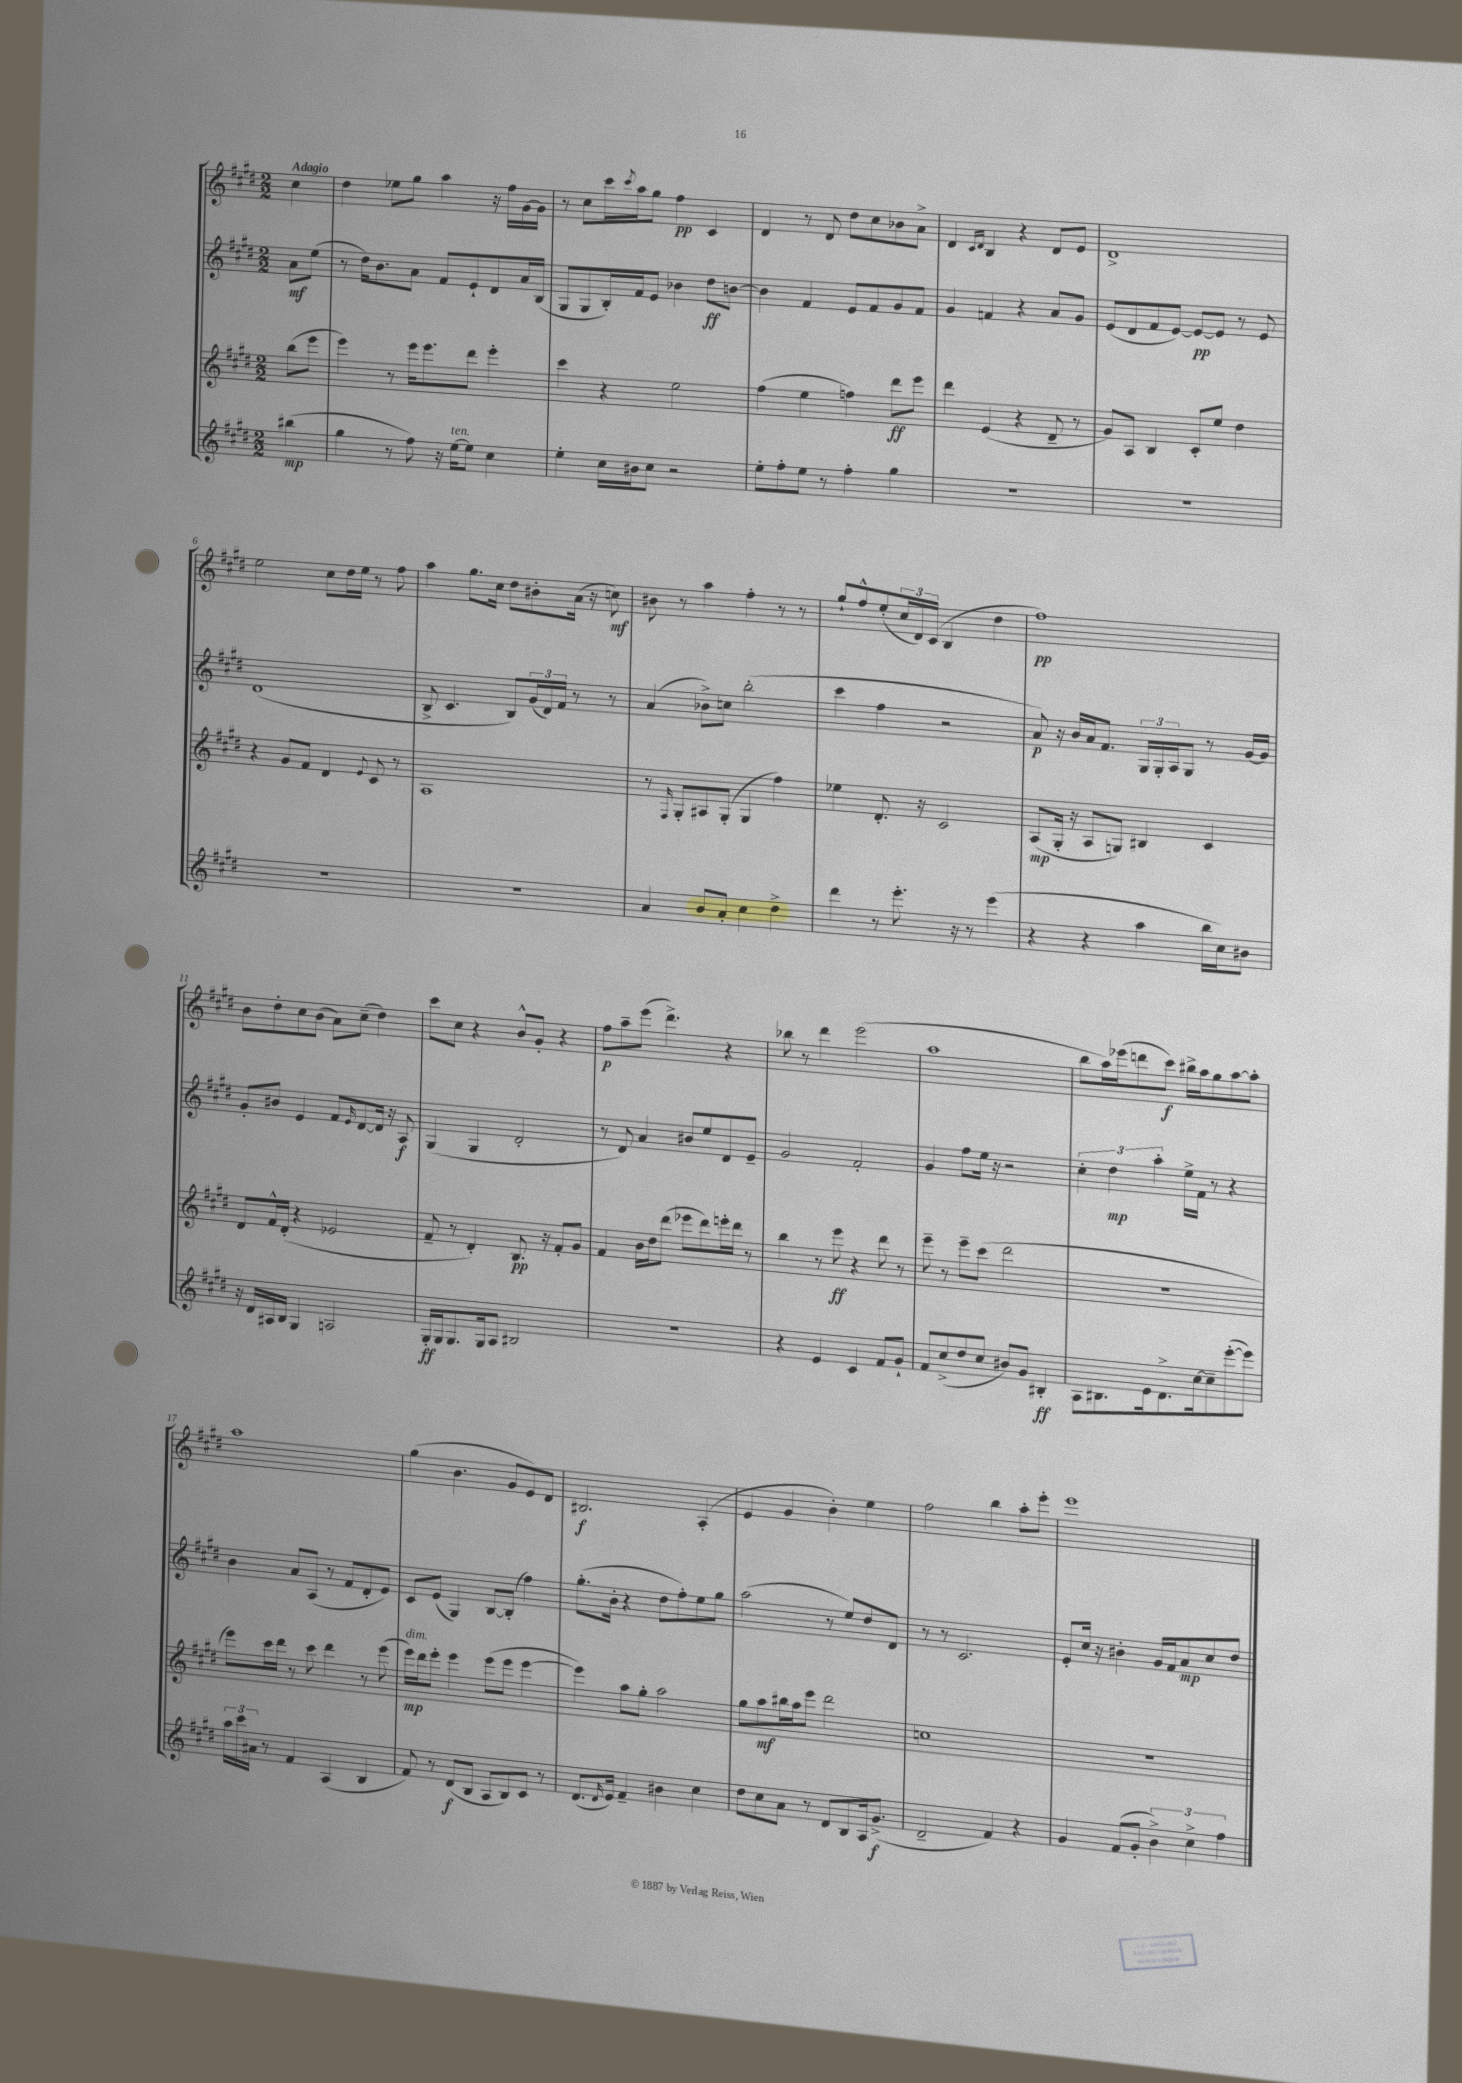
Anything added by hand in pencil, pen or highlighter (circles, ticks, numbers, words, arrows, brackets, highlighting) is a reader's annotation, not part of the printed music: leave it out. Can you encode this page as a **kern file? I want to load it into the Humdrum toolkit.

**kern	**kern	**kern	**kern
*staff4	*staff3	*staff2	*staff1
*clefG2	*clefG2	*clefG2	*clefG2
*k[f#c#g#d#]	*k[f#c#g#d#]	*k[f#c#g#d#]	*k[f#c#g#d#]
*M2/2	*M2/2	*M2/2	*M2/2
(4bb#	(8bb	8a	4cc#
.	8eee	(8ee	.
=	=	=	=
4gg#	4eee)	8r	4dd#
.	.	16dd#)	.
.	.	8.b	.
8r	8r	.	8ee-
8ff#)	16eee	8a	8gg#
.	8.eee	.	.
16r	.	8f#	4aa
[16ee	.	.	.
8ee]	8ddd#	8e`	.
4cc#	4eee'	8d#	16r
.	.	.	16ff#
.	.	16a	[16g#
.	.	(16B	16g#]
=	=	=	=
4ee'	4ccc#	8G#	8r
.	.	8G#	8cc#
16cc#	4r	16B')	16ccc#
.	.	.	8qccc#
16b#	.	16f#	16aa
8cc#	.	8e	8gg#
2r	2ee	4b-	4ff#
.	.	8dd#	4c#
.	.	[8b	.
=	=	=	=
8ee'	(4ff#	4b]	4d#
8ff#'	.	.	.
8ee	4ee	4f#	8r
8r	.	.	8d#
4ff#'	4ff)	8e	8dd#
.	.	8f#	8cc#
4gg#	8ddd#	8g#	8b-
.	8eee	8f#	8a^
=	=	=	=
1r	4ddd#	4g#	4d#
.	.	.	16qqc#
.	.	.	16qqd#
.	(4e	4f	4B
.	4r	4r	4r
.	8d#~	8a	8d#
.	8r	8g#	8e
=	=	=	=
1r	8g#)	(8e	1d#^
.	8A	8d#	.
.	4B	8f#	.
.	.	[8e)	.
.	8c#'	8e_	.
.	8ee	8e]	.
.	4dd#	8r	.
.	.	8e	.
=	=	=	=
1r	4r	(1d#	2ee
.	8g#	.	.
.	8f#	.	.
.	4d#	.	8cc#
.	.	.	16dd#
.	.	.	16ee
.	8qqe	.	.
.	8c#	.	8r
.	8r	.	8ff#
=	=	=	=
1r	1A	8B^	4aa
.	.	4.c#	.
.	.	.	8.gg#
.	.	.	16cc#
.	.	8B)	8dd#
.	.	(24g#	8b#'
.	.	24d#)	.
.	.	24f#	.
.	.	8r	(16a
.	.	.	16r
.	.	8r	8cc)
=	=	=	=
4a	8r	(4a	8b#
.	16qqF#	.	.
.	8G#'	.	8r
8b	8A#	8b-^)	4aa
8a'	(8G#'	8cc	.
4cc#	4G#	(2bb'	4ff#'
4dd#^	4ff#)	.	8r
.	.	.	8r
=	=	=	=
4ddd#	4ee-	4ccc#	8gg#`
.	.	.	8ff#^^
8r	8.d#'	4ff#	(8ee'
8.eee'	.	.	24cc#
.	.	.	24d#)
.	16r	.	.
.	.	.	(24c#
.	2c#	2r	4B
16r	.	.	.
8r	.	.	.
(4eee	.	.	4dd#
=	=	=	=
4r	(8A	8a)	1ff#)
.	16G#'	16r	.
.	16r	16b	.
4r	8A	16a	.
.	.	8.f#	.
.	8G)	.	.
4aa	4B#	24G#	.
.	.	24G#'	.
.	.	24A	.
.	.	8G#	.
16bb	4c#	8r	.
16cc#)	.	.	.
8b#	.	[16g#	.
.	.	16g#]	.
=	=	=	=
16r	8d#	8g#'	8b
16d#	.	.	.
16A#	16f#^^	8b#	8dd#'
16B	(16d#'	.	.
4G#	4r	4e	8cc#
.	.	.	(8b
2A	2e-	8f#	8a)
.	.	16qqe	.
.	.	[8d#	(8cc#~
.	.	16d#]	4dd#)
.	.	16r	.
.	.	8A	.
=	=	=	=
16G#'	8f#~	(4G#	8ccc#
16G#	.	.	.
8.G#	8r	.	8cc#
.	4d#')	4G#	4r
16G#	.	.	.
8A	.	.	.
2B#	8.B	2d#'	8b^^
.	.	.	8g#'
.	16r	.	.
.	8f#'	.	4r
.	8g#	.	.
=	=	=	=
1r	4f#	8r	8ff#
.	.	8d#)	8aa~
.	16b	4a	(8eee
.	16dd#	.	.
.	(8ddd#	.	4.ddd#^)
.	8eee-	8b#	.
.	8ddd#)	8ee	.
.	16eee'	8d#	4r
.	16ddd#	.	.
.	8r	8e~	.
=	=	=	=
4r	4bb	2g#	8bb-
.	.	.	8r
4e	8r	.	4ddd#
.	8eee	.	.
4c#	4r	2f#'	(2eee
8f#	8ddd#	.	.
8g#`	8r	.	.
=	=	=	=
8f#	8eee~	4g#	1aa
(8cc#^	8r	.	.
8dd#	8eee~	8ff#	.
8cc#	(8ccc#	16ee	.
.	.	16r	.
8b#)	2ddd#	2r	.
8g#	.	.	.
4B#'	.	.	.
=	=	=	=
8A	1r	6cc#'	8bb
8.B#	.	.	16aa)
.	.	6dd#	.
.	.	.	(16eee-
.	.	.	8ddd
16e	.	.	.
.	.	6aa'	.
8.d#^	.	.	8ccc#)
.	.	16ee^	16bb#^
[16cc#	.	16f#	16aa
8cc#~]	.	8r	8gg#
([8eee'	.	4r	[8aa
8eee])	.	.	8aa']
=	=	=	=
24aa	8eee)	4b	1aa
24ccc#	.	.	.
24a#	.	.	.
8r	16ccc#	.	.
.	16ddd#	.	.
4f#	8r	8a	.
.	8ccc#	(8A	.
(4A	4ddd#	8r	.
.	.	8f#	.
4B	8r	8d#'	.
.	(8eee	8e)	.
=	=	=	=
8f#)	16eee)	8c#	(4gg#
.	16ddd#	.	.
8r	8eee'	(8e	.
(8d#	4eee	4G#)	4.b
8B	.	.	.
8A	(8eee	[8B	.
8B)	8eee	(8B']	8g#
8c#	[4eee	4ff#)	8e)
8r	.	.	8d#
=	=	=	=
(8.d#	4eee])	(8.gg#'	2.B#
16qqd#	.	.	.
16e)	.	16b'	.
4f#~	8aa	4r	.
.	8gg#'	.	.
4b#	2aa	8dd#	.
.	.	8ff#')	.
4cc#	.	8ee	(4A'
.	.	8gg#	.
=	=	=	=
8dd#	8gg#	(2aa	4e
8cc#	8aa	.	.
8a	16bb#	.	4g#
.	16aa	.	.
8r	8eee	.	.
8d#	2ddd#	8r	4b')
8B	.	8ee)	.
16A	.	8dd#	4ee
(8.g#^	.	.	.
.	.	8d#	.
=	=	=	=
2d#~	1cc	8r	2ff#
.	.	8r	.
.	.	2.c#	.
4f#)	.	.	4bb
4r	.	.	8aa'
.	.	.	8eee'
=	=	=	=
4g#	1r	8e'	1eee
.	.	16cc#	.
.	.	16r	.
(8f#	.	4b#'	.
8g#'	.	.	.
6b^)	.	16g#	.
.	.	16f#	.
.	.	8a	.
6cc#^	.	.	.
.	.	8cc#	.
6ff#	.	.	.
.	.	8dd#	.
==	==	==	==
*-	*-	*-	*-
